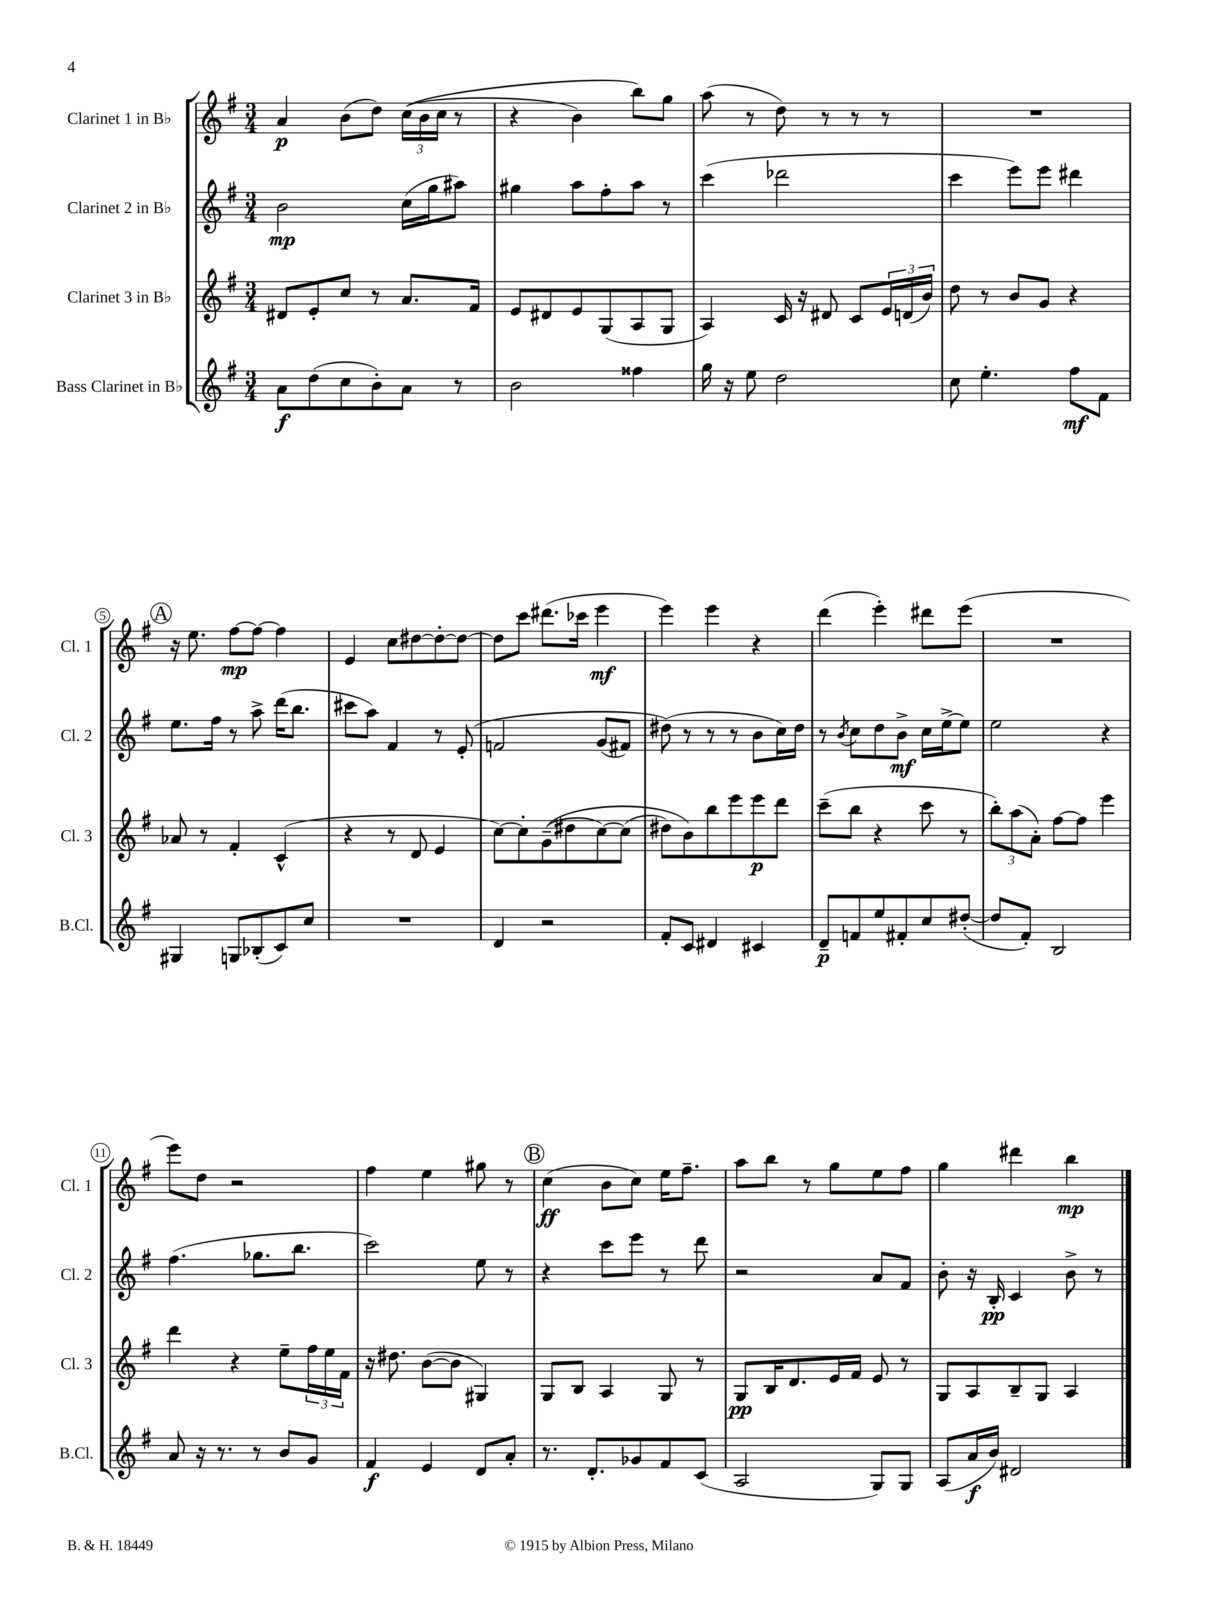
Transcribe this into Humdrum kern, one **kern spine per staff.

**kern	**kern	**kern	**kern
*staff4	*staff3	*staff2	*staff1
*clefG2	*clefG2	*clefG2	*clefG2
*k[f#]	*k[f#]	*k[f#]	*k[f#]
*M3/4	*M3/4	*M3/4	*M3/4
8a	8d#	2b	4a
(8dd	8e'	.	.
8cc	8cc	.	(8b
8b')	8r	.	8dd)
8a	8.a	(16cc	&((24cc
.	.	.	24b
.	.	16gg	.
.	.	.	24cc
8r	.	8aa#)	8r
.	16f#	.	.
=	=	=	=
2b	8e	4gg#	4r
.	8d#	.	.
.	8e	8aa	4b)
.	(8G	8ff#'	.
4ff##	8A	8aa	8bb&)
.	8G	8r	8gg
=	=	=	=
16gg	4A)	(4ccc	(8aa
16r	.	.	.
8ee	.	.	8r
2dd	16c	2ddd-	8dd)
.	16r	.	.
.	8d#	.	8r
.	8c	.	8r
.	24e	.	8r
.	(24d	.	.
.	24b)	.	.
=	=	=	=
8cc	8dd	4ccc	2.r
4.ee'	8r	.	.
.	8b	8eee)	.
.	8g	8eee	.
8ff#	4r	4ddd#	.
8f#	.	.	.
=	=	=	=
4G#	8a-	8.ee	16r
.	.	.	8.ee
.	8r	.	.
.	.	16ff#	.
8G	4f#'	8r	[8ff#
(8B-'	.	8aa^	8ff#_
8c)	(4c^^	(16ddd	4ff#]
.	.	8.bb	.
8cc	.	.	.
=	=	=	=
2.r	4r	8ccc#	4e
.	.	8aa)	.
.	8r	4f#	8cc
.	8d	.	[8dd#
.	4e	8r	8dd#'_
.	.	&(8e'	8dd#_
=	=	=	=
4d	[8cc)	2f	8dd#]
.	8cc']	.	8ccc
2r	&((8g~	.	(8.ddd#
.	8dd#	.	.
.	.	.	16ccc-
.	[8cc)	(8g	4eee
.	(8cc]	8f#)	.
=	=	=	=
8f#'	8dd#)	(8dd#&)	4eee)
8c	8b&)	8r	.
4d#	8bb	8r	4eee
.	8eee	8r	.
4c#	8eee	8b	4r
.	8ddd	16cc)	.
.	.	16dd#	.
=	=	=	=
8d~	(8ccc~	8r	(4ddd
.	.	8qb	.
8f	8bb	8cc	.
8ee	4r	8dd	4eee')
8f#'	.	8b^	.
8cc	8ccc	16cc	8ddd#
.	.	[16ee^	.
([8dd#'	8r	8ee]	(8eee
=	=	=	=
8dd#]	12bb')	2ee	2.r
.	(12aa	.	.
8f#')	.	.	.
.	12a')	.	.
2B	[8ff#	.	.
.	8ff#]	.	.
.	4eee	4r	.
=	=	=	=
8a	4ddd	(4.ff#	8eee)
16r	.	.	8dd
8.r	.	.	.
.	4r	.	2r
8r	.	8.gg-	.
8b	8ee~	.	.
.	.	8.bb	.
8g	24ff#	.	.
.	24ee	.	.
.	24f#	.	.
=	=	=	=
4f#	16r	2ccc)	4ff#
.	8.dd#	.	.
4e	([8b	.	4ee
.	8b]	.	.
8d	4G#)	8ee	8gg#
8a'	.	8r	8r
=	=	=	=
8.r	8G	4r	(4cc
.	8B	.	.
8.d'	.	.	.
.	4A	8ccc	8b
8g-	.	8eee	8cc)
8f#	8G	8r	16ee
.	.	.	8.ff#~
(8c	8r	8ddd	.
=	=	=	=
2A	8G	2r	8aa
.	16B	.	8bb
.	8.d	.	.
.	.	.	8r
.	16e	.	8gg
.	16f#	.	.
8G)	8e	8a	8ee
8G	8r	8f#	8ff#
=	=	=	=
(8A	8G	8b'	4gg
16a	8A	16r	.
16b)	.	16B'	.
2d#	8B~	4c	4ddd#
.	8G	.	.
.	4A	8b^	4bb
.	.	8r	.
==	==	==	==
*-	*-	*-	*-
